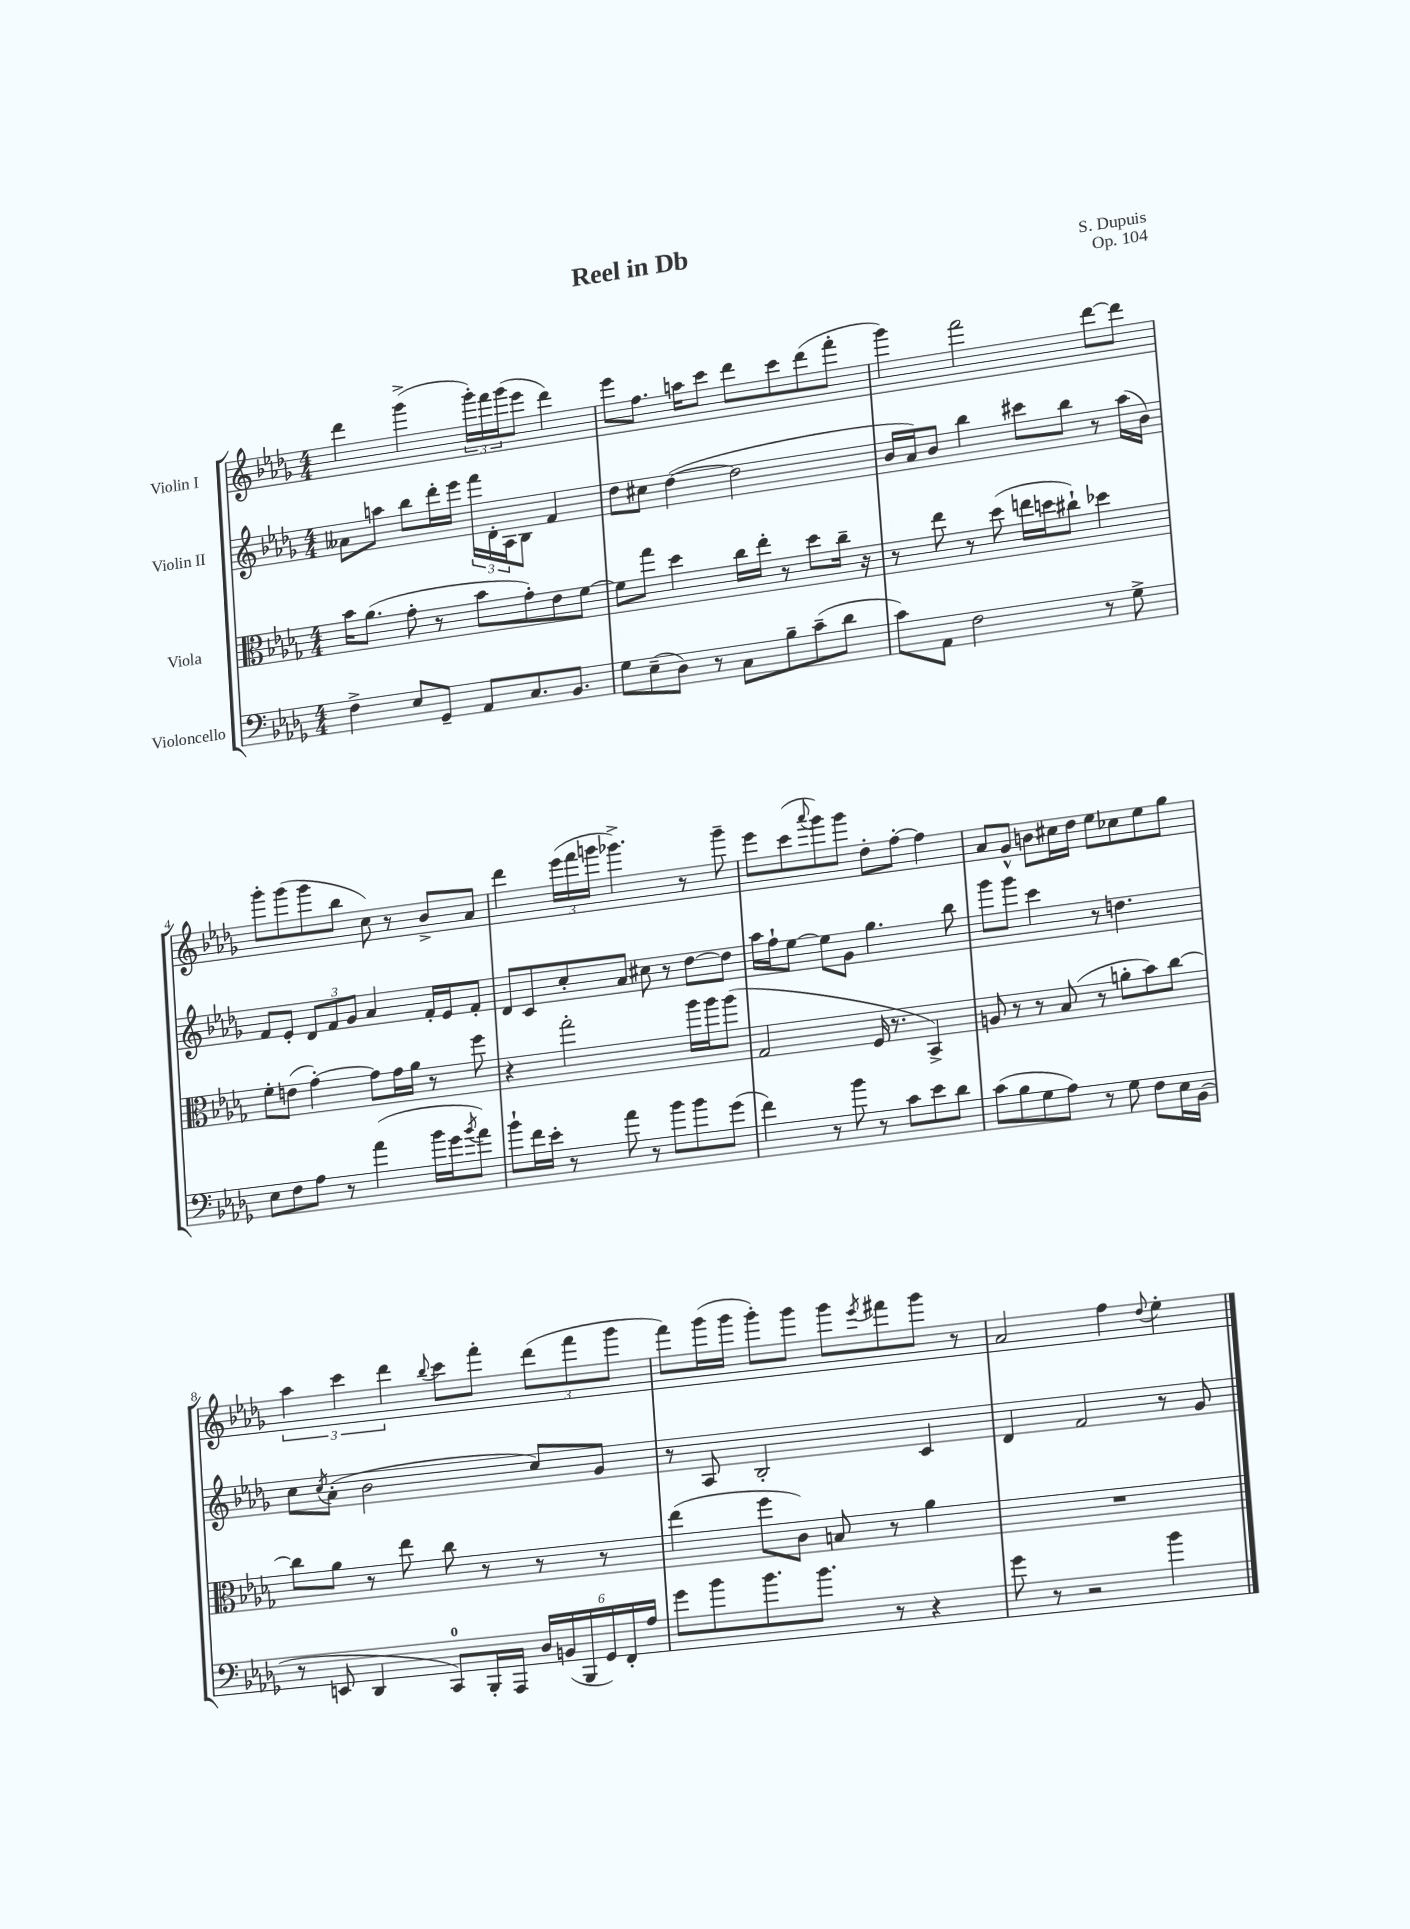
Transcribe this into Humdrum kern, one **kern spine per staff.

**kern	**kern	**kern	**kern
*staff4	*staff3	*staff2	*staff1
*clefF4	*clefC3	*clefG2	*clefG2
*k[b-e-a-d-g-]	*k[b-e-a-d-g-]	*k[b-e-a-d-g-]	*k[b-e-a-d-g-]
*M4/4	*M4/4	*M4/4	*M4/4
4F^	16b-	8a--	4ddd-
.	(8.a-	.	.
.	.	8aa	.
8E-	8g-'	8bb-	(4ggg-^
8GG-~	8r	16ddd-'	.
.	.	16eee-	.
8AA-	8b-	24fff	24ggg-')
.	.	24d-'	24fff
.	.	24A-	(24ggg-
8.C	8g-')	8B-	8eee-
.	8e-	4f	4ddd-)
8.BB-	.	.	.
.	[8f	.	.
=	=	=	=
8G-	8f]	8dd-	8eee-
(8E-~	8gg-	8cc#	8.ff
8D-)	4dd-	([4dd-	.
.	.	.	16aa
8r	.	.	8ccc
8C	16cc	2dd-]	8ddd-
.	16ee-'	.	.
8B-~	8r	.	8ccc
(8c~	8dd-	.	(8ddd-
8d-	16cc~	.	8fff'
.	16r	.	.
=	=	=	=
8c)	8r	16b-	4ggg-)
.	.	16a-)	.
8AA-	8ee-	8b-	.
2F	8r	4bb-	2fff
.	(8dd-	.	.
.	16ee	8ccc#	.
.	16dd	.	.
.	8cc#`)	8bb-	.
8r	4dd-	8r	[8ddd-
8G-^	.	(16aa-	8ddd-]
.	.	16b-)	.
=	=	=	=
8E-	8f'	8f	8ggg-'
8F	(8e	8e-'	(8ggg-
8A-	[4g-')	12d-	8ggg-
.	.	12f	.
8r	.	.	8bb-
.	.	12g-	.
(4a-	8g-]	4a-	8cc)
.	16g-	.	8r
.	16a-	.	.
16b-	8r	16f'	8b-^
16g-	.	16e-	.
8qb-	.	.	.
8a-)	8ff	8f'	8a-
=	=	=	=
8b-`	4r	8d-	4ddd-
16f	.	8c	.
16e-'	.	.	.
8r	2gg-'	8cc'	(24eee-
.	.	.	24fff
.	.	.	24ggg
8a-	.	8a-	4.ggg-^)
8r	.	8cc#	.
8b-	.	8r	.
8b-	16aa-	[8dd-	8r
.	16aa-	.	.
(8g-	(8aa-	8dd-]	8ggg-~
=	=	=	=
4f)	2G-	16aa-	8eee-
.	.	16ff`	.
.	.	[8ee-	(8ccc
.	.	.	8qqaaa-
8r	.	8ee-]	8ggg-)
8b-	.	8g-	8ggg-
8r	16F	4.gg-	8dd-'
.	8.r	.	.
8c	.	.	[8ff'
8e-	4BB-^)	.	4ff]
8d-	.	8bb-	.
=	=	=	=
(8c	8A	8ggg-	8a-
8B-	8r	8ggg-	8g-^^
8G-	8r	4ccc	8b
8A-)	(8B-	.	16cc#
.	.	.	16dd-
8r	8r	8r	8ee-
8G-	8a'	4.dd	8cc-
8F	8b-)	.	8ee-
16E-	[8cc	.	8gg-
(16BB-	.	.	.
=	=	=	=
8r	8cc]	8cc	6aa-
.	.	8qcc	.
8EE	8a-	(8a-'	.
.	.	.	6ccc
4DD-	8r	2b-	.
.	.	.	6ddd-
.	8ee-	.	.
.	.	.	8qqbb-
8CC)	8cc	.	8ccc
16BBB-'	8r	.	8fff'
16AAA-	.	.	.
24D-	8r	8cc)	(12ddd-
(24BB	.	.	.
24BBB-	.	.	12fff
24GG-)	8r	8g-	.
24FF'	.	.	12ggg-
24A-	.	.	.
=	=	=	=
8g-	(4ee-	8r	8fff)
8b-	.	8A-	(16ggg-
.	.	.	16ggg-
8.b-	8ff	2B-'	8ggg-')
.	8c)	.	8ggg-
8.b-	.	.	.
.	8B	.	8ggg-
.	.	.	8qeee-
8r	8r	.	8fff#
4r	4a-	4c	8ggg-
.	.	.	8r
=	=	=	=
8g-	1r	4d-	2a-
8r	.	.	.
2r	.	2f	.
.	.	.	4ff
.	.	.	8qqdd-
4b-	.	8r	4ee-'
.	.	8g-	.
==	==	==	==
*-	*-	*-	*-
